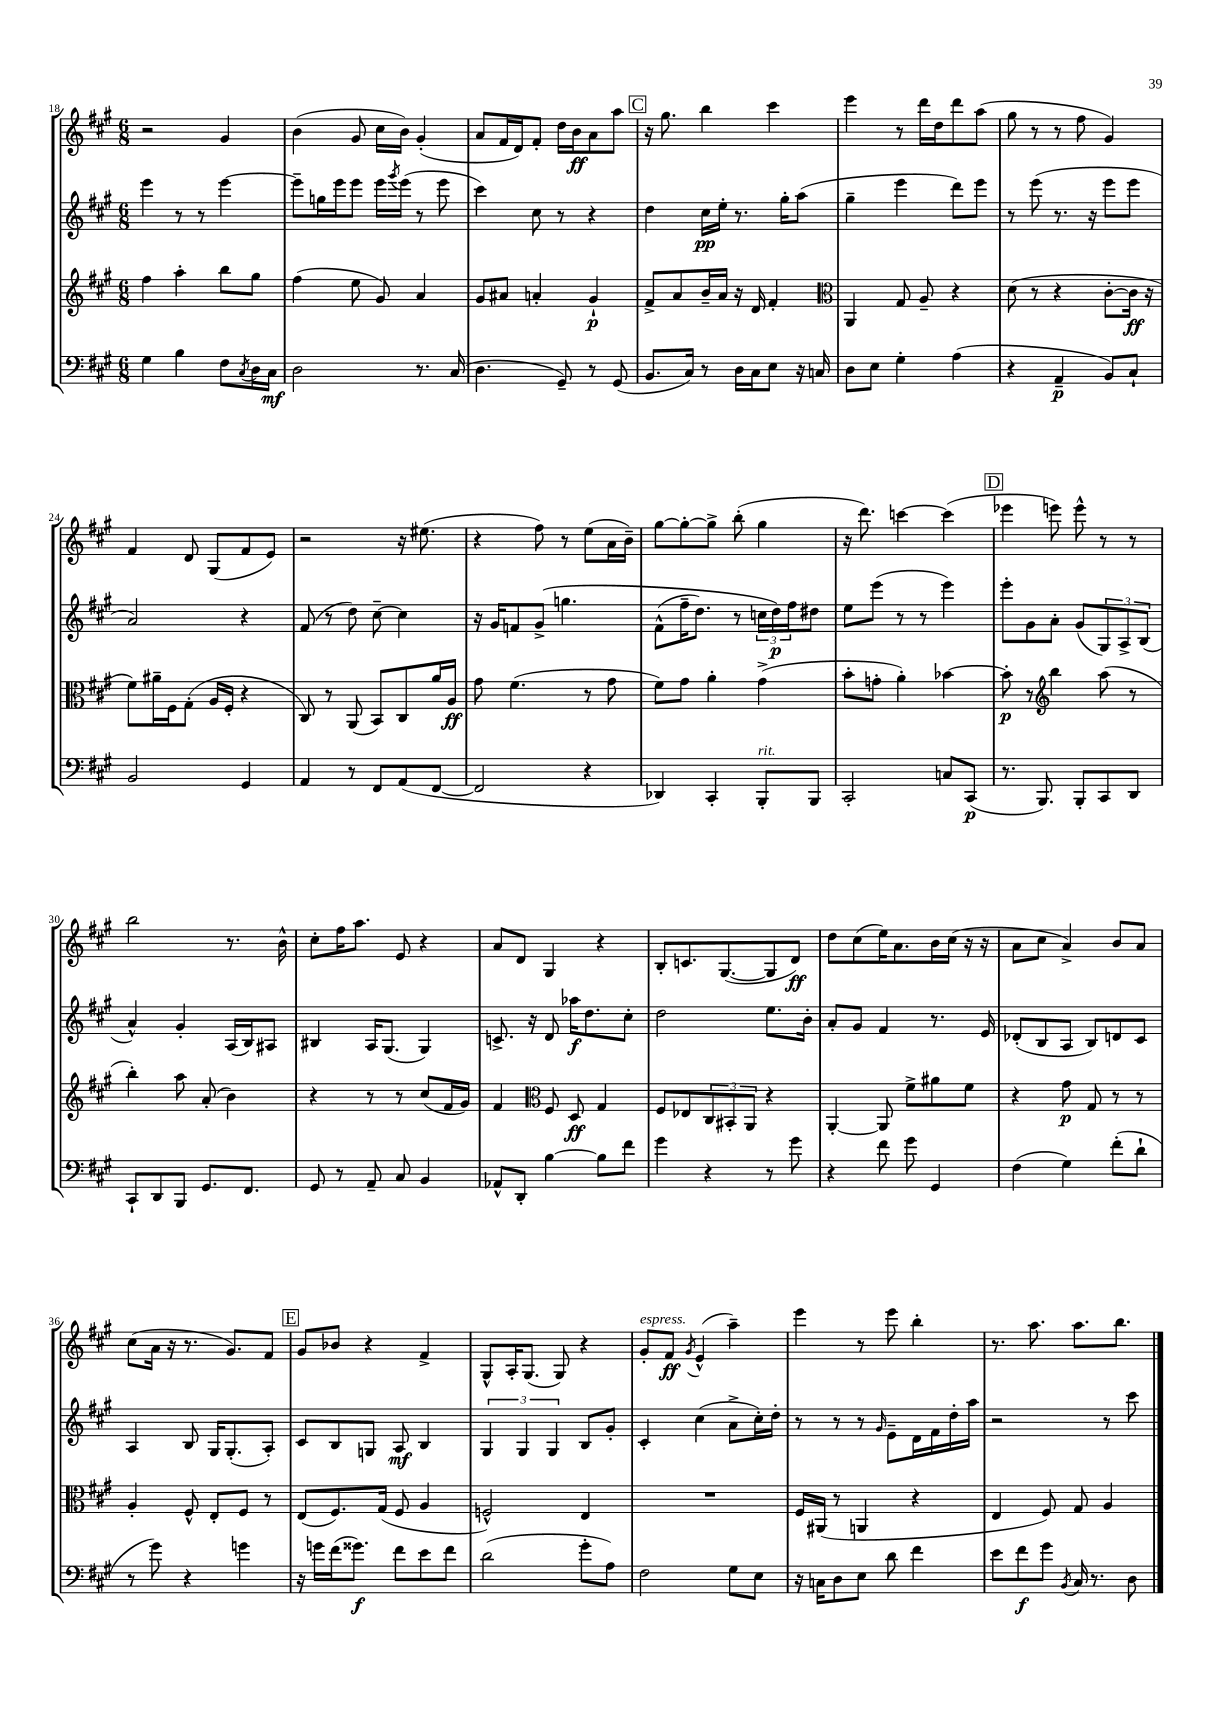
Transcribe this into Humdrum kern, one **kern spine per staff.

**kern	**dynam	**kern	**dynam	**kern	**dynam	**kern	**dynam
*part4	*part4	*part3	*part3	*part2	*part2	*part1	*part1
*staff4	*staff4	*staff3	*staff3	*staff2	*staff2	*staff1	*staff1
*clefF4	*	*clefG2	*	*clefG2	*	*clefG2	*
*k[f#c#g#]	*	*k[f#c#g#]	*	*k[f#c#g#]	*	*k[f#c#g#]	*
*M6/8	*	*M6/8	*	*M6/8	*	*M6/8	*
=18	=18	=18	=18	=18	=18	=18	=18
4G#\	.	4ff#\	.	4eee\	.	2r	.
4B\	.	4aa'\	.	8r	.	.	.
.	.	.	.	8r	.	.	.
8F#\L	.	8bb\L	.	[4eee\	.	4g#/	.
8qC#/	.	.	.	.	.	.	.
16D\L	.	8gg#\J	.	.	.	.	.
16C#\JJ	mf	.	.	.	.	.	.
=19	=19	=19	=19	=19	=19	=19	=19
2D\	.	(4ff#\	.	8eee~\L]	.	(4b\	.
.	.	.	.	16ggn\L	.	.	.
.	.	.	.	16eee\J	.	.	.
.	.	8ee\	.	8eee\J	.	8g#/	.
.	.	8g#/)	.	16eee\LL	.	16cc#\LL	.
.	.	.	.	8qggg#/	.	.	.
.	.	.	.	(16eee\JJ	.	16b\JJ)	.
8.r	.	4a/	.	8r	.	(4g#'/	.
.	.	.	.	8eee\	.	.	.
(16C#/	.	.	.	.	.	.	.
=20	=20	=20	=20	=20	=20	=20	=20
4.D\	.	8g#/L	.	4ccc#\)	.	8a/L	.
.	.	8a#X/J	.	.	.	16f#/L	.
.	.	.	.	.	.	16d/J)	.
.	.	4an'/	.	8cc#\	.	8f#'/J	.
8GG#~/)	.	.	.	8r	.	16dd\LL	.
.	.	.	.	.	.	16b\J	ff
8r	.	4g#`/	p	4r	.	8a\	.
(8GG#/	.	.	.	.	.	8aa\J	.
!!LO:REH:place=s1:t=C
=21	=21	=21	=21	=21	=21	=21	=21
8.BB/L	.	8f#^/L	.	4dd\	.	16r	.
.	.	.	.	.	.	8.gg#\	.
.	.	8a/	.	.	.	.	.
16C#/Jk)	.	.	.	.	.	.	.
8r	.	16b~/L	.	16cc#\LL	pp	4bb\	.
.	.	16a/JJ	.	16ee'\JJ	.	.	.
16D\LL	.	16r	.	8.r	.	.	.
16C#\J	.	16d/	.	.	.	.	.
8E\J	.	4f#'/	.	.	.	4ccc#\	.
.	.	.	.	16gg#'\KL	.	.	.
16r	.	.	.	(8aa\J	.	.	.
16Cn/	.	.	.	.	.	.	.
=22	=22	=22	=22	=22	=22	=22	=22
*	*	*clefC3	*	*	*	*	*
8D\L	.	4AA/	.	4gg#~\	.	4eee\	.
8E\J	.	.	.	.	.	.	.
4G#'\	.	8G#/	.	4eee\	.	8r	.
.	.	8A~/	.	.	.	16ddd\LL	.
.	.	.	.	.	.	16dd\J	.
(4A\	.	4r	.	8ddd\L)	.	8ddd\	.
.	.	.	.	8eee\J	.	(8aa\J	.
=23	=23	=23	=23	=23	=23	=23	=23
4r	.	(8d\	.	8r	.	8gg#\	.
.	.	8r	.	(8eee\	.	8r	.
4AA~/	p	4r	.	8.r	.	8r	.
.	.	.	.	.	.	8ff#\	.
.	.	.	.	16r	.	.	.
8BB/L)	.	[8c#'\L	.	8eee\L	.	4g#/)	.
8C#`/J	.	16c#\Jk]	ff	8eee\J	.	.	.
.	.	16r	.	.	.	.	.
!!LO:LB:g=z
=24	=24	=24	=24	=24	=24	=24	=24
2BB/	.	8f#\L)	.	2a/)	.	4f#/	.
.	.	16a#X~\L	.	.	.	.	.
.	.	16F#\J	.	.	.	.	.
.	.	(8G#'\J	.	.	.	8d/	.
.	.	16A/LL	.	.	.	(8G#/L	.
.	.	16F#'/JJ	.	.	.	.	.
4GG#/	.	4r	.	4r	.	8f#/	.
.	.	.	.	.	.	8e/J)	.
=25	=25	=25	=25	=25	=25	=25	=25
4AA/	.	8C#/)	.	(8f#/	.	2r	.
.	.	8r	.	8r	.	.	.
8r	.	(8AA/	.	8dd\)	.	.	.
8FF#/L	.	8BB/L)	.	[8cc#~\	.	.	.
(8AA/	.	8C#/	.	4cc#\]	.	16r	.
.	.	.	.	.	.	(8.ee#X\	.
[8FF#/J	.	16a/L	.	.	.	.	.
.	.	16A/JJ	ff	.	.	.	.
=26	=26	=26	=26	=26	=26	=26	=26
2FF#/]	.	8g#\	.	16r	.	4r	.
.	.	.	.	16g#/KL	.	.	.
.	.	(4.f#\	.	8fn/	.	.	.
.	.	.	.	(8g#^/J	.	8ff#\)	.
.	.	.	.	4.ggn\	.	8r	.
4r	.	8r	.	.	.	(8ee\L	.
.	.	8g#\	.	.	.	16a\L	.
.	.	.	.	.	.	16b~\JJ)	.
=27	=27	=27	=27	=27	=27	=27	=27
4DD-X/)	.	8f#\L)	.	(8f#^^\L	.	[8gg#\L	.
.	.	8g#\J	.	16ff#~\K	.	8gg#'\_	.
.	.	.	.	8.dd\J)	.	.	.
4CC#'/	.	4a'\	.	.	.	8gg#^\J]	.
.	.	.	.	8r	.	(8bb'\	.
!LO:TX:a:i:t=rit.	!	!	!	!	!	!	!
8BBB'/L	.	(4g#^\	.	24ccn\LL	.	4gg#\	.
.	.	.	.	24dd\)	p	.	.
.	.	.	.	24ff#\J	.	.	.
8BBB/J	.	.	.	8dd#X\J	.	.	.
=28	=28	=28	=28	=28	=28	=28	=28
2CC#'/	.	8b'\L	.	8ee\L	.	16r	.
.	.	.	.	.	.	8.ddd\)	.
.	.	8gn'\J	.	(8eee\J	.	.	.
.	.	4a'\)	.	8r	.	[4cccn\	.
.	.	.	.	8r	.	.	.
8Cn/L	.	[4b-X\	.	4eee\)	.	(4ccc\]	.
(8CC#/J	p	.	.	.	.	.	.
!!LO:REH:place=s1:t=D
=29	=29	=29	=29	=29	=29	=29	=29
8.r	.	8b-'\]	p	8eee'\L	.	4eee-X\	.
.	.	8r	.	8g#\	.	.	.
8.BBB/)	.	.	.	.	.	.	.
*	*	*clefG2	*	*	*	*	*
.	.	4bb\	.	8a'\J	.	8eeen\)	.
8BBB'/L	.	.	.	(8g#/L	.	8eee^^\	.
8CC#/	.	(8aa\	.	12G#/)	.	8r	.
.	.	.	.	12A^/	.	.	.
8DD/J	.	8r	.	.	.	8r	.
.	.	.	.	(12B/J	.	.	.
!!LO:LB:g=z
=30	=30	=30	=30	=30	=30	=30	=30
8CC#`/L	.	4bb'\)	.	4a^^/)	.	2bb\	.
8DD/	.	.	.	.	.	.	.
8BBB/J	.	8aa\	.	4g#'/	.	.	.
8.GG#/L	.	(8a'/	.	.	.	.	.
.	.	4b\)	.	(16A/LL	.	8.r	.
8.FF#/J	.	.	.	16B/J)	.	.	.
.	.	.	.	8A#X/J	.	.	.
.	.	.	.	.	.	16b^^\	.
=31	=31	=31	=31	=31	=31	=31	=31
8GG#/	.	4r	.	4B#X/	.	8cc#'\L	.
8r	.	.	.	.	.	16ff#\K	.
.	.	.	.	.	.	8.aa\J	.
8AA~/	.	8r	.	16A/KL	.	.	.
.	.	.	.	(8.G#/J	.	.	.
8C#/	.	8r	.	.	.	8e/	.
4BB/	.	(8cc#/L	.	4G#/)	.	4r	.
.	.	16f#/L	.	.	.	.	.
.	.	16g#/JJ)	.	.	.	.	.
=32	=32	=32	=32	=32	=32	=32	=32
8AA-X^^/L	.	4f#/	.	8.cn^/	.	8a/L	.
8DD'/J	.	.	.	.	.	8d/J	.
.	.	.	.	16r	.	.	.
*	*	*clefC3	*	*	*	*	*
[4B\	.	8F#/	.	8d/	.	4G#/	.
.	.	8D/	ff	16aa-X\KL	f	.	.
.	.	.	.	8.dd\	.	.	.
8B\L]	.	4G#/	.	.	.	4r	.
8f#\J	.	.	.	8cc#'\J	.	.	.
=33	=33	=33	=33	=33	=33	=33	=33
4g#\	.	8F#/L	.	2dd\	.	8B'/L	.
.	.	8E-X/	.	.	.	8.cn/	.
4r	.	12C#/	.	.	.	.	.
.	.	.	.	.	.	([8.G#/	.
.	.	12BB#X'/	.	.	.	.	.
.	.	12AA/J	.	.	.	.	.
8r	.	4r	.	8.ee\L	.	8G#/]	.
8g#\	.	.	.	.	.	8d/J)	ff
.	.	.	.	16b'\Jk	.	.	.
=34	=34	=34	=34	=34	=34	=34	=34
4r	.	[4AA'/	.	8a'/L	.	8dd\L	.
.	.	.	.	8g#/J	.	(8cc#\	.
8f#\	.	8AA/]	.	4f#/	.	16ee\K)	.
.	.	.	.	.	.	8.a\	.
8g#\	.	8f#^\L	.	.	.	.	.
4GG#/	.	8a#X\	.	8.r	.	16b\L	.
.	.	.	.	.	.	(16cc#\JJ	.
.	.	8f#\J	.	.	.	16r	.
.	.	.	.	16e/	.	16r	.
=35	=35	=35	=35	=35	=35	=35	=35
(4F#\	.	4r	.	(8d-X'/L	.	8a\L	.
.	.	.	.	8B/	.	8cc#\J	.
4G#\)	.	8g#\	p	8A/J	.	4a^/)	.
.	.	8G#/	.	8B/L)	.	.	.
(8f#'\L	.	8r	.	8dn/	.	8b/L	.
8d`\J	.	8r	.	8c#/J	.	8a/J	.
!!LO:LB:g=z
=36	=36	=36	=36	=36	=36	=36	=36
8r	.	4A'/	.	4A/	.	(8cc#\L	.
8g#\)	.	.	.	.	.	16a\Jk	.
.	.	.	.	.	.	16r	.
4r	.	8F#^^/	.	8B/	.	8.r	.
.	.	8E'/L	.	16G#/KL	.	.	.
.	.	.	.	(8.G#'/	.	8.g#/L)	.
4gn\	.	8F#/J	.	.	.	.	.
.	.	8r	.	8A'/J)	.	8f#/J	.
!!LO:REH:place=s1:t=E
=37	=37	=37	=37	=37	=37	=37	=37
16r	.	(8E/L	.	8c#/L	.	8g#/L	.
16gn\LL	.	.	.	.	.	.	.
(16f#\J	.	8.F#/)	.	8B/	.	8b-X/J	.
8.g##X\J)	f	.	.	.	.	.	.
.	.	.	.	8Gn/J	.	4r	.
.	.	(16G#/Jk	.	.	.	.	.
8f#\L	.	8F#/	.	8A/	mf	.	.
8e\	.	4A/	.	4B/	.	4f#^/	.
8f#\J	.	.	.	.	.	.	.
=38	=38	=38	=38	=38	=38	=38	=38
(2d\	.	2Fn^^/)	.	6G#/	.	8G#^^/L	.
.	.	.	.	.	.	16A'/K	.
.	.	.	.	6G#/	.	.	.
.	.	.	.	.	.	(8.G#/J	.
.	.	.	.	6G#/	.	.	.
.	.	.	.	.	.	8G#/)	.
8g#'\L	.	4E/	.	8B/L	.	4r	.
8A\J)	.	.	.	8g#'/J	.	.	.
=39	=39	=39	=39	=39	=39	=39	=39
!	!	!	!	!	!	!LO:TX:a:i:t=espress.	!
2F#\	.	2.r	.	4c#'/	.	8g#'/L	.
.	.	.	.	.	.	8f#/J	ff
.	.	.	.	.	.	8qg#/	.
.	.	.	.	(4cc#\	.	(4e^^/	.
8G#\L	.	.	.	8a^\L	.	4aa~\)	.
8E\J	.	.	.	16cc#'\L)	.	.	.
.	.	.	.	16dd'\JJ	.	.	.
=40	=40	=40	=40	=40	=40	=40	=40
16r	.	16F#/LL	.	8r	.	4eee\	.
16Cn\KL	.	(16AA#X/JJ	.	.	.	.	.
8D\	.	8r	.	8r	.	.	.
8E\J	.	4AAn/	.	8r	.	8r	.
.	.	.	.	16qqg#/	.	.	.
8d\	.	.	.	8e~\L	.	8eee\	.
4f#\	.	4r	.	16d\L	.	4bb'\	.
.	.	.	.	16f#\	.	.	.
.	.	.	.	16dd'\	.	.	.
.	.	.	.	16aa\JJ	.	.	.
=41	=41	=41	=41	=41	=41	=41	=41
8e\L	.	4E/	.	2r	.	8.r	.
8f#\	f	.	.	.	.	.	.
.	.	.	.	.	.	8.aa\	.
8g#\J	.	8F#/)	.	.	.	.	.
8qBB/	.	.	.	.	.	.	.
16C#/	.	8G#/	.	.	.	8.aa\L	.
8.r	.	.	.	.	.	.	.
.	.	4A/	.	8r	.	.	.
.	.	.	.	.	.	8.bb\J	.
8D\	.	.	.	8ccc#\	.	.	.
==	==	==	==	==	==	==	==
*-	*-	*-	*-	*-	*-	*-	*-
